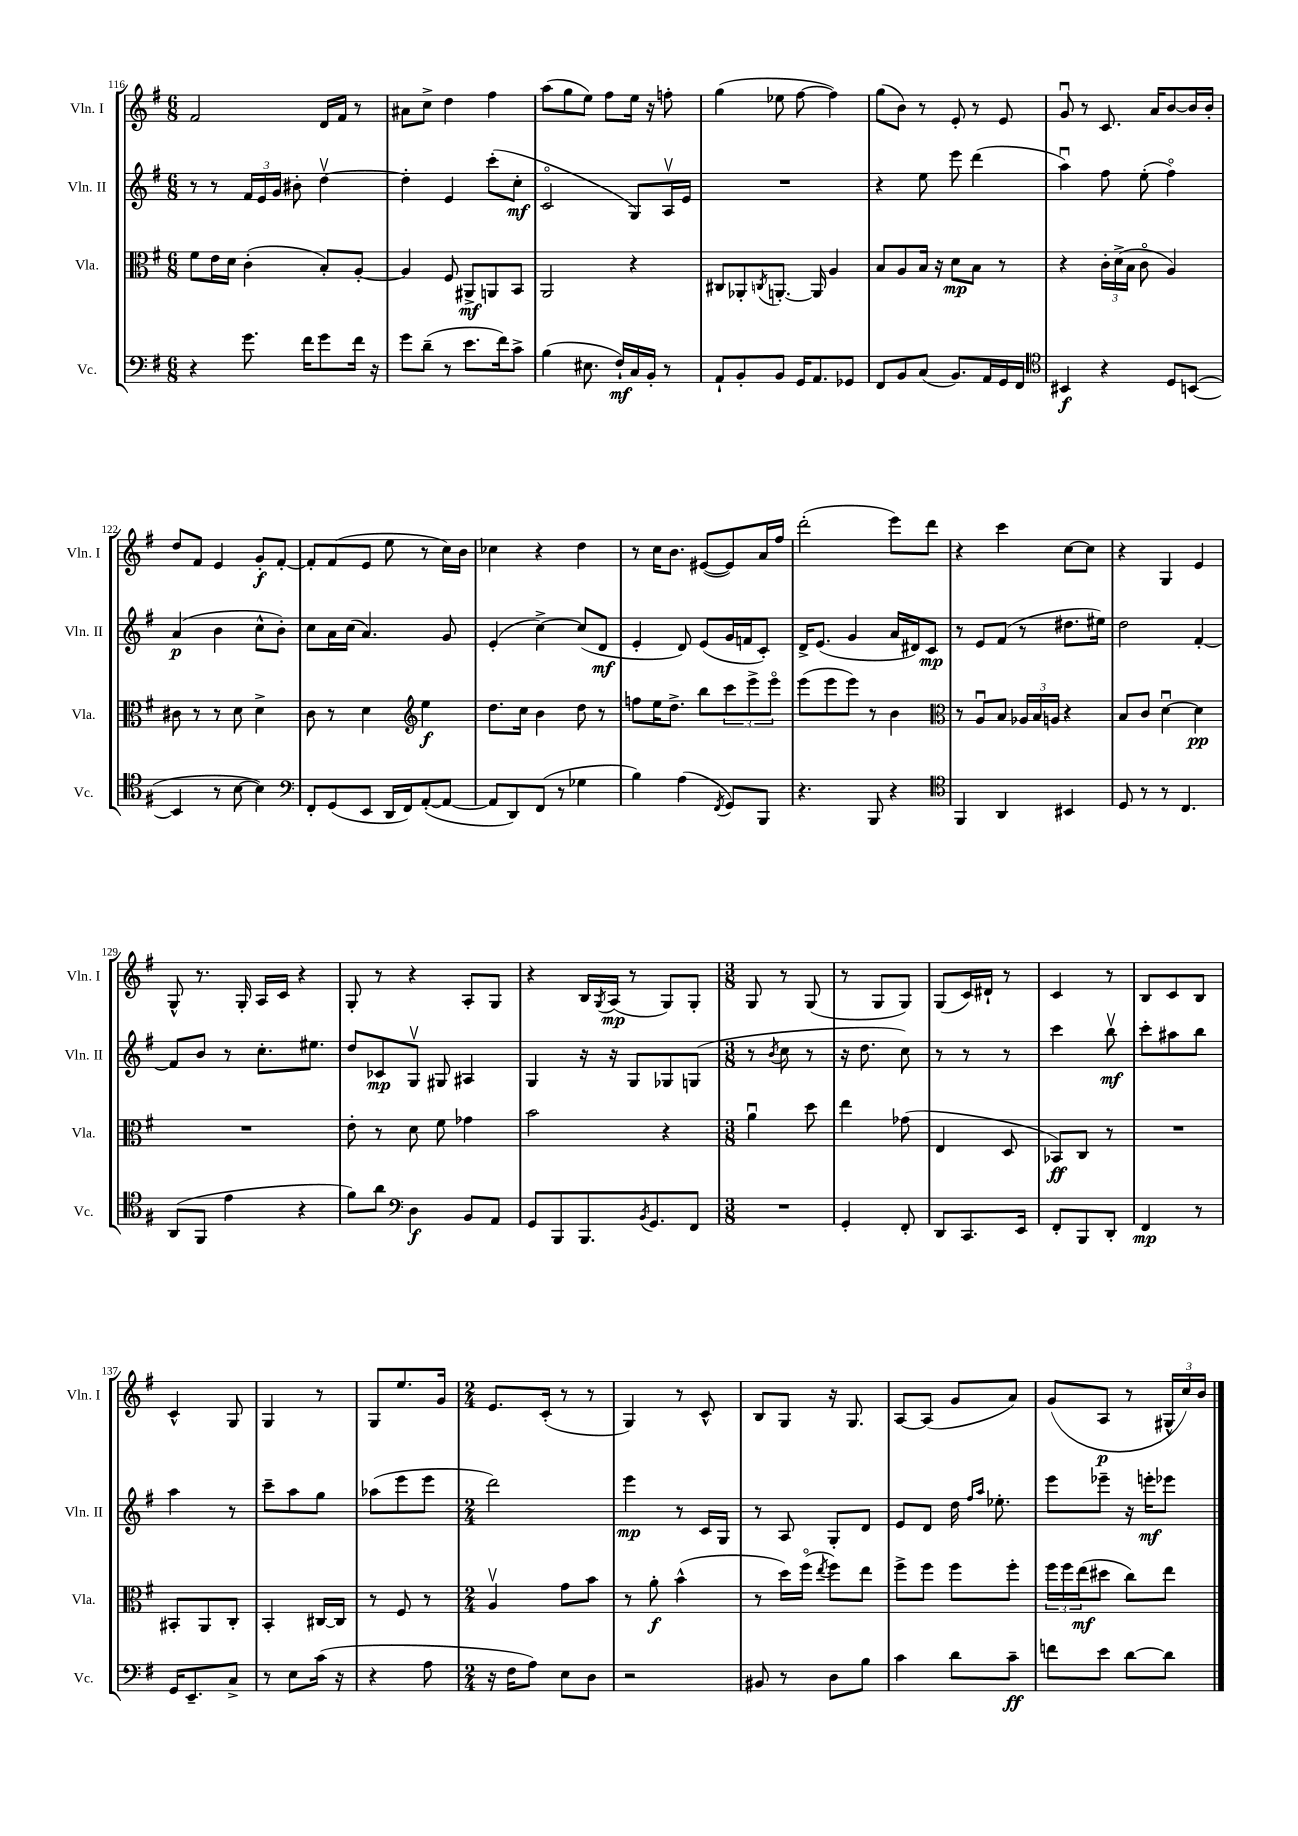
<<
\new StaffGroup <<
\new Staff = "s0" \with { instrumentName = "Vln. I" shortInstrumentName = "Vln. I" } {
    \clef treble \key g \major \numericTimeSignature \time 6/8
    fis'2 d'16 fis'16 r8 |
    ais'8 c''8-> d''4 fis''4 |
    a''8( g''8 e''8) fis''8 e''16 r16 f''8-. |
    g''4( ees''8 fis''8~ fis''4) |
    g''8( b'8) r8 e'8-. r8 e'8 |
    g'8\downbow r8 c'8. a'16 b'8~ b'16 b'16-. |
    d''8 fis'8 e'4 g'8-.\f fis'8~-. |
    fis'8-. fis'8( e'8 e''8 r8 c''16) b'16 |
    ces''4 r4 d''4 |
    r8 c''16 b'8. eis'8~( eis'8) a'16 fis''16 |
    d'''2-.( e'''8) d'''8 |
    r4 c'''4 c''8~ c''8 |
    r4 g4 e'4 |
    g8-^ r8. g16-. a16 c'16 r4 |
    g8-. r8 r4 a8-. g8 |
    r4 b16 \acciaccatura { g8 } a16\mp( r8 g8) g8-. |
    \numericTimeSignature \time 3/8 g8 r8 g8( |
    r8 g8 g8) |
    g8( c'16) dis'16-! r8 |
    c'4 r8 |
    b8 c'8 b8 |
    c'4-^ g8 |
    g4 r8 |
    g8 e''8. g'16 |
    \numericTimeSignature \time 2/4 e'8. c'16-.( r8 r8 |
    g4) r8 c'8-^ |
    b8 g8 r16 g8. |
    a8~ a8( g'8 a'8) |
    g'8( a8\p r8 \tuplet 3/2 { gis16-^ c''16) b'16 } \bar "|." |
}
\new Staff = "s1" \with { instrumentName = "Vln. II" shortInstrumentName = "Vln. II" } {
    \clef treble \key g \major \numericTimeSignature \time 6/8
    r8 r8 \tuplet 3/2 { fis'16 e'16 g'16 } bis'8-. d''4~\upbow |
    d''4-. e'4 c'''8-.( c''8-.\mf |
    c'2\flageolet g8) a16\upbow e'16 |
    R2. |
    r4 e''8 e'''8 d'''4( |
    a''4\downbow) fis''8 e''8-.( fis''4\flageolet) |
    a'4\p( b'4 c''8-^ b'8-.) |
    c''8 a'16 c''16( a'4.) g'8 |
    e'4-.( c''4~->) c''8( d'8\mf |
    e'4-. d'8) e'8( g'16 f'16 c'8-.) |
    d'16-> e'8.( g'4 a'16 dis'16) c'8\mp |
    r8 e'8 fis'8( r8 dis''8. eis''16) |
    d''2 fis'4~-. |
    fis'8 b'8 r8 c''8.-. eis''8. |
    d''8 ces'8\mp g8\upbow gis8 ais4 |
    g4 r16 r16 g8 ges8 g8( |
    \numericTimeSignature \time 3/8 r8 \acciaccatura { b'8 } c''8 r8 |
    r16 d''8. c''8) |
    r8 r8 r8 |
    c'''4 b''8\upbow\mf |
    c'''8-. ais''8 b''8 |
    a''4 r8 |
    c'''8-- a''8 g''8 |
    aes''8( e'''8 e'''8 |
    \numericTimeSignature \time 2/4 d'''2) |
    e'''4\mp r8 c'16 g16 |
    r8 a8 g8-. d'8 |
    e'8 d'8 d''16 \grace { fis''16 a''16 } ees''8.-. |
    e'''8 ees'''8-- r16 e'''16-.\mf ees'''8 \bar "|." |
}
\new Staff = "s2" \with { instrumentName = "Vla." shortInstrumentName = "Vla." } {
    \clef alto \key g \major \numericTimeSignature \time 6/8
    fis'8 e'16 d'16 c'4-.( b8-.) a8~-. |
    a4 fis8 ais,8->\mf a,8 b,8 |
    a,2 r4 |
    cis8 aes,8-. \acciaccatura { c8 } a,8.~-. a,16 a4 |
    b8 a8 b16 r16 d'8\mp b8 r8 |
    r4 \tuplet 3/2 { c'16-. d'16->( b16 } c'8\flageolet a4) |
    cis'8 r8 r8 d'8 d'4-> |
    c'8 r8 d'4 \clef treble e''4\f |
    d''8. c''16 b'4 d''8 r8 |
    f''8 e''16 d''8.-> b''8 \tuplet 3/2 { c'''8 e'''8-> e'''8\flageolet } |
    e'''8( e'''8 e'''8) r8 b'4 |
    \clef alto r8 a8\downbow b8 \tuplet 3/2 { aes16 b16 a16 } r4 |
    b8 c'8 d'4~\downbow d'4\pp |
    R2. |
    e'8-. r8 d'8 fis'8 ges'4 |
    b'2 r4 |
    \numericTimeSignature \time 3/8 a'4\downbow d''8 |
    e''4 ges'8( |
    e4 d8 |
    bes,8\ff) c8 r8 |
    R4. |
    bis,8-. a,8 c8-. |
    b,4-. cis16~ cis16 |
    r8 fis8 r8 |
    \numericTimeSignature \time 2/4 a4\upbow g'8 b'8 |
    r8 a'8-.\f b'4-^( |
    r8 d''16) fis''16\flageolet( \acciaccatura { e''8 } fis''8) e''8 |
    fis''8-> fis''8 fis''8 fis''8-. |
    \tuplet 3/2 { fis''16 fis''16 e''16\mf( } dis''8 c''8) e''8 \bar "|." |
}
\new Staff = "s3" \with { instrumentName = "Vc." shortInstrumentName = "Vc." } {
    \clef bass \key g \major \numericTimeSignature \time 6/8
    r4 g'8. fis'16 g'8 fis'16 r16 |
    g'8 d'8--( r8 e'8. fis'16) c'8-> |
    b4( eis8. fis16-!\mf) c16 b,16-. r8 |
    a,8-! b,8-. b,8 g,16 a,8. ges,8 |
    fis,8 b,8 c8( b,8.) a,16 g,16 fis,16 |
    \clef tenor bis,4\f r4 d8 b,8~( |
    b,4 r8 b8~ b4) |
    \clef bass fis,8-. g,8( e,8 d,16 fis,16) a,8~-.( a,8~ |
    a,8 d,8) fis,8( r8 ges4 |
    b4) a4( \acciaccatura { fis,8 } g,8) b,,8 |
    r4. b,,8 r4 |
    \clef tenor fis,4 a,4 bis,4 |
    d8 r8 r8 c4. |
    a,8( fis,8 e'4 r4 |
    fis'8) a'8 \clef bass d4\f b,8 a,8 |
    g,8 b,,8 b,,8. \acciaccatura { b,8 } g,8. fis,8 |
    \numericTimeSignature \time 3/8 R4. |
    g,4-. fis,8-. |
    d,8 c,8. e,16 |
    fis,8-. b,,8 d,8-. |
    fis,4\mp r8 |
    g,16 e,8.-- c8-> |
    r8 e8 c'16( r16 |
    r4 a8 |
    \numericTimeSignature \time 2/4 r16 fis16 a8) e8 d8 |
    r2 |
    bis,8 r8 d8 b8 |
    c'4 d'8 c'8--\ff |
    f'8 e'8 d'8~ d'8 \bar "|." |
}
>>
>>
\layout { \context { \Score currentBarNumber = #116 } }
